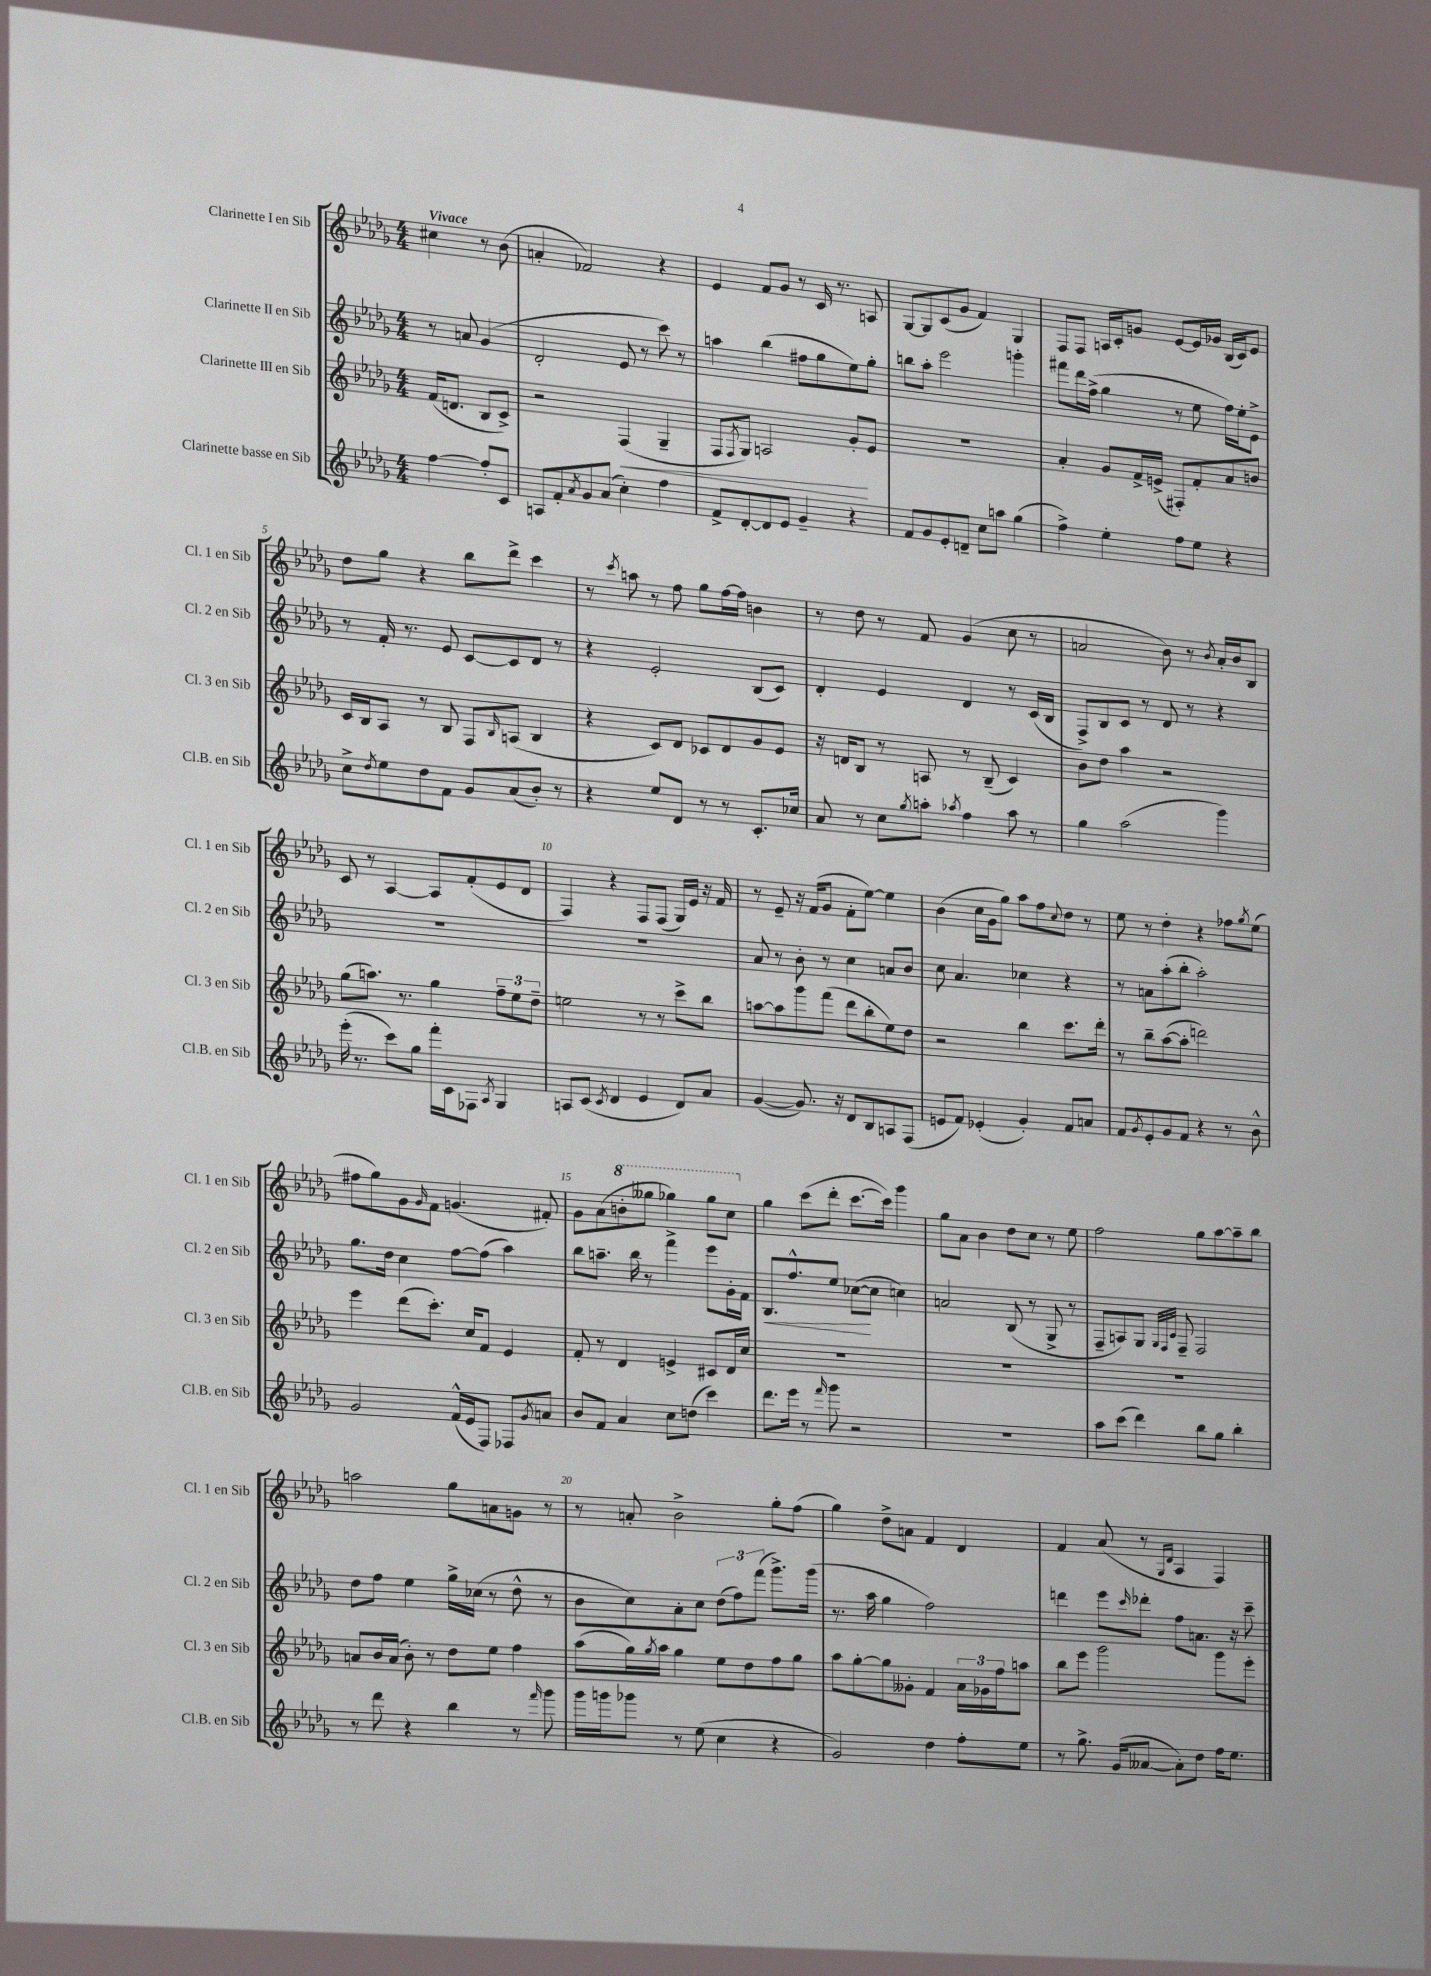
<<
\new StaffGroup <<
\new Staff = "s0" \with { instrumentName = "Clarinette I en Sib" shortInstrumentName = "Cl. 1 en Sib" } {
    \clef treble \key des \major \numericTimeSignature \time 4/4 \partial 2 \tempo "Vivace"
    cis''4 r8 bes'8( |
    a'4-. fes'2) r4 |
    ees'4 f'8 ges'8 r8 c'16 r8. a8 |
    ges8~ ges8 c'8( ges'8 f'4) ges4 |
    f8 f8 a16 c'16-. g'8 ees'8~ ees'16 ges'16 bes16( c'16) ees'8 |
    des''8 ges''8 r4 bes''8 des'''8-> c'''4 |
    r8 \acciaccatura { c'''8 } a''8 r8 f''8 ges''8 f''16~ f''16 b'4 |
    r8 des''8 r8 f'8 ges'4( c''8 r8 |
    a'2 bes'8) r8 \acciaccatura { bes'8 } a'16-. bes'16 bes8 |
    c'8 r8 aes4~ aes8 f'8-.( ees'8 des'8 |
    f4) r4 f8 f8( ges16) ees'16 r16 f'16 |
    r8 ees'8-- r16 f'16( ges'8 f'8-. ees''8~) ees''4 |
    bes'4( c''16 ges'16 ges''8) aes''8 f''8 \appoggiatura { c''8 } des''8 r8 |
    ees''8 r8 des''4-. r4 fes''8 \acciaccatura { ges''8 } ees''8( |
    fis''8 ges''8) ges'8 \grace { ges'16 } f'8 g'4.( fis'8-.) |
    ges'8 aes'8( \ottava #1 b''8-. geses'''8 ges'''4) ges'''8 c'''8 \ottava #0 |
    ges''4 c'''8( des'''8-. c'''8.~ c'''16) ges'''4 |
    ges''8 aes'8 bes'4 des''8 c''8 r8 ees''8 |
    f''2 ges''8 aes''8~ aes''8-- bes''8 |
    a''2 ges''8 a'8 g'8 r8 |
    r8 a'8-. bes'2-> ges''8-. f''8( |
    ges''4) des''8-> a'8 f'4 des'4 |
    f'4 aes'8( r8 \grace { ges16 des'16 } aes4 f4) \bar "|." |
}
\new Staff = "s1" \with { instrumentName = "Clarinette II en Sib" shortInstrumentName = "Cl. 2 en Sib" } {
    \clef treble \key des \major \numericTimeSignature \time 4/4 \partial 2
    r8 a'8 ges'4( |
    des'2-. ees'8 r8 c'''8) r8 |
    a''4 bes''4( fis''8 ges''8 ees''8) ges''8-. |
    b''8 aes''8-. ees'''2 g'''4-. |
    fis'''8 des'''16 f''16->( ges''4 r8 ees''8 f''16) ees''16-. ees'8-> |
    r8 f'16-. r8. ees'8 c'8~ c'8 des'8 r8 |
    r4 ees'2-. bes8( c'8) |
    des'4-. ees'4 des'4 r8 c'16( bes16 |
    f8->) bes8 c'8 r8 des'8 r8 r4 |
    R1 |
    R1 |
    aes'8 r8 bes'8-. r8 c''4 a'8 bes'8 |
    c''8 aes'4. ces''4 r4 |
    r8 a'8 aes''8-.( bes''8-. aes''2-.) |
    ges''8. des''16 c''4 f''8~ f''8( aes''4) |
    bes''8 a''8.-- bes''16 r8 f'''4-> ees'''8 ges'16-. f'16 |
    bes8.\< f''8.-^ ees''8 ces''8~\!( ces''8 c''4) |
    a'2 bes8( r8 ges8-> r8 |
    f8-- a8) ges8 \grace { ges32 f32 c'32 } f8-- f2 |
    des''8 f''8 ees''4 ges''16-> ces''16( r8 des''8-^ r8 |
    bes'8 c''8) aes'8-. c''8 \tuplet 3/2 { des''8( f''8) f'''8( } ges'''8.->) ges'''16( |
    r8. aes''16 ges''4 f''2) |
    d'''4 ees'''8 \grace { c'''16 } des'''8-. f''8 a'8. r16 c'''8-- \bar "|." |
}
\new Staff = "s2" \with { instrumentName = "Clarinette III en Sib" shortInstrumentName = "Cl. 3 en Sib" } {
    \clef treble \key des \major \numericTimeSignature \time 4/4 \partial 2
    f'16( d'8. bes8 c'8->) |
    r2 f4\<( ges4-- |
    f8 \acciaccatura { f8 } ges8) a2 ges'8-.\! ees'8 |
    R1 |
    aes'4-. ges'8 f'16-> e'16->( fis8-.) f'8-. aes'8 b'8 |
    c'16 bes16 aes8 r8 bes8 f8 \grace { bes16 } a8( bes4 |
    r4 c'8) des'8 ces'8 des'8 ges'8 ees'8 |
    r16 d'16 bes8 r8 a8 r8 bes8--( c'4) |
    bes'8 des''8 aes''4 r2 |
    ges''8( a''8.) r8. ges''4 \tuplet 3/2 { f''8-- ees''8 des''8-- } |
    e''2 r8 r8 c'''8-> bes''8 |
    a''8~ a''8 ges'''8 f'''8( des'''8 bes''8-. ees''8) des''8 |
    r2 bes''4 c'''8. des'''16-. |
    r8 bes''8-- aes''8~( aes''8-. d'''2) |
    ees'''4 des'''8( c'''8.-.) c''16 f'8 ees'4 |
    f'8-. r8 des'4 e'4-> cis'8 des'16 c''16 |
    R1 |
    R1 |
    R1 |
    a'8 bes'16 a'16( bes'8-.) r8 des''8 ees''8 f''4 |
    aes''8( ges''16) \acciaccatura { ges''8 } aes''16 ges''4 ees''8 des''8 f''8 ges''8 |
    aes''8 ges''8~-. ges''8 geses'8-. f'4 \tuplet 3/2 { aes'16 ges'16 f''16 } a''8 |
    bes''8 ees'''8 ges'''2 ges'''8 ees'''8-. \bar "|." |
}
\new Staff = "s3" \with { instrumentName = "Clarinette basse en Sib" shortInstrumentName = "Cl.B. en Sib" } {
    \clef treble \key des \major \numericTimeSignature \time 4/4 \partial 2
    f''4~ f''8-. c'8 |
    a8 f'8-. \acciaccatura { aes'8 } ges'8 aes'8( c''4-.) f''4 |
    f'8-> des'8~-. des'8 ees'8 ges'4-- r4 |
    f'8 ges'8 ees'8-. d'8-- c''8 a''8 ges''4( |
    f''4->) ees''4-. f''8 ees''8 r4 |
    c''8-> \acciaccatura { des''8 } ees''8 des''8 f'8 ges'8 aes'8( bes'8-.) r8 |
    r4 ees''8 des'8 r8 r8 c'8.-. ces''16 |
    aes'8 r8 c''8 \acciaccatura { ges''8 } a''8-. \acciaccatura { aes''8 } f''4 aes''8 r8 |
    ges''4 aes''2( ges'''4) |
    ees'''16-.( r8. c'''8) ges''8 f'''16-. c'16 fes8 \acciaccatura { aes8 } ges4 |
    a8 c'8( \acciaccatura { c'8 } des'4 ees'4 des'8) aes'8 |
    ges'4~( ges'8.) r16 des'8 bes8 a8 f8( |
    e'8 f'8) ees'4-.( ges'4-.) f'8 a'8 |
    f'8 \acciaccatura { ges'8 } ees'8-. ges'8 f'8 r4 r8 bes'8-^ |
    ges'2 f'16-^( ees'16 f8) fes8 \acciaccatura { ges'8 } a'8 |
    bes'8 f'8 aes'4 c''8 d''8( c'''4) |
    des'''8. ees'''16 r8 \grace { f'''16 } ges'''8 r2 |
    R1 |
    aes''8 c'''8( des'''4) bes''8 ges''8 bes''4-. |
    r8 des'''8 r4 bes''4 r8 \grace { f'''16 } ges'''8 |
    ges'''16 g'''16 ges'''8 r8 ees''8( c''4 r4 |
    ges'2) des''4 f''8-. ees''8 |
    r8 ges''8.-> ges'16( aeses'8~ aeses'8-.) des''8 f''16 ees''8. \bar "|." |
}
>>
>>
\layout { \context { \Score \override BarNumber.break-visibility = ##(#f #t #t) barNumberVisibility = #(every-nth-bar-number-visible 5) } }
